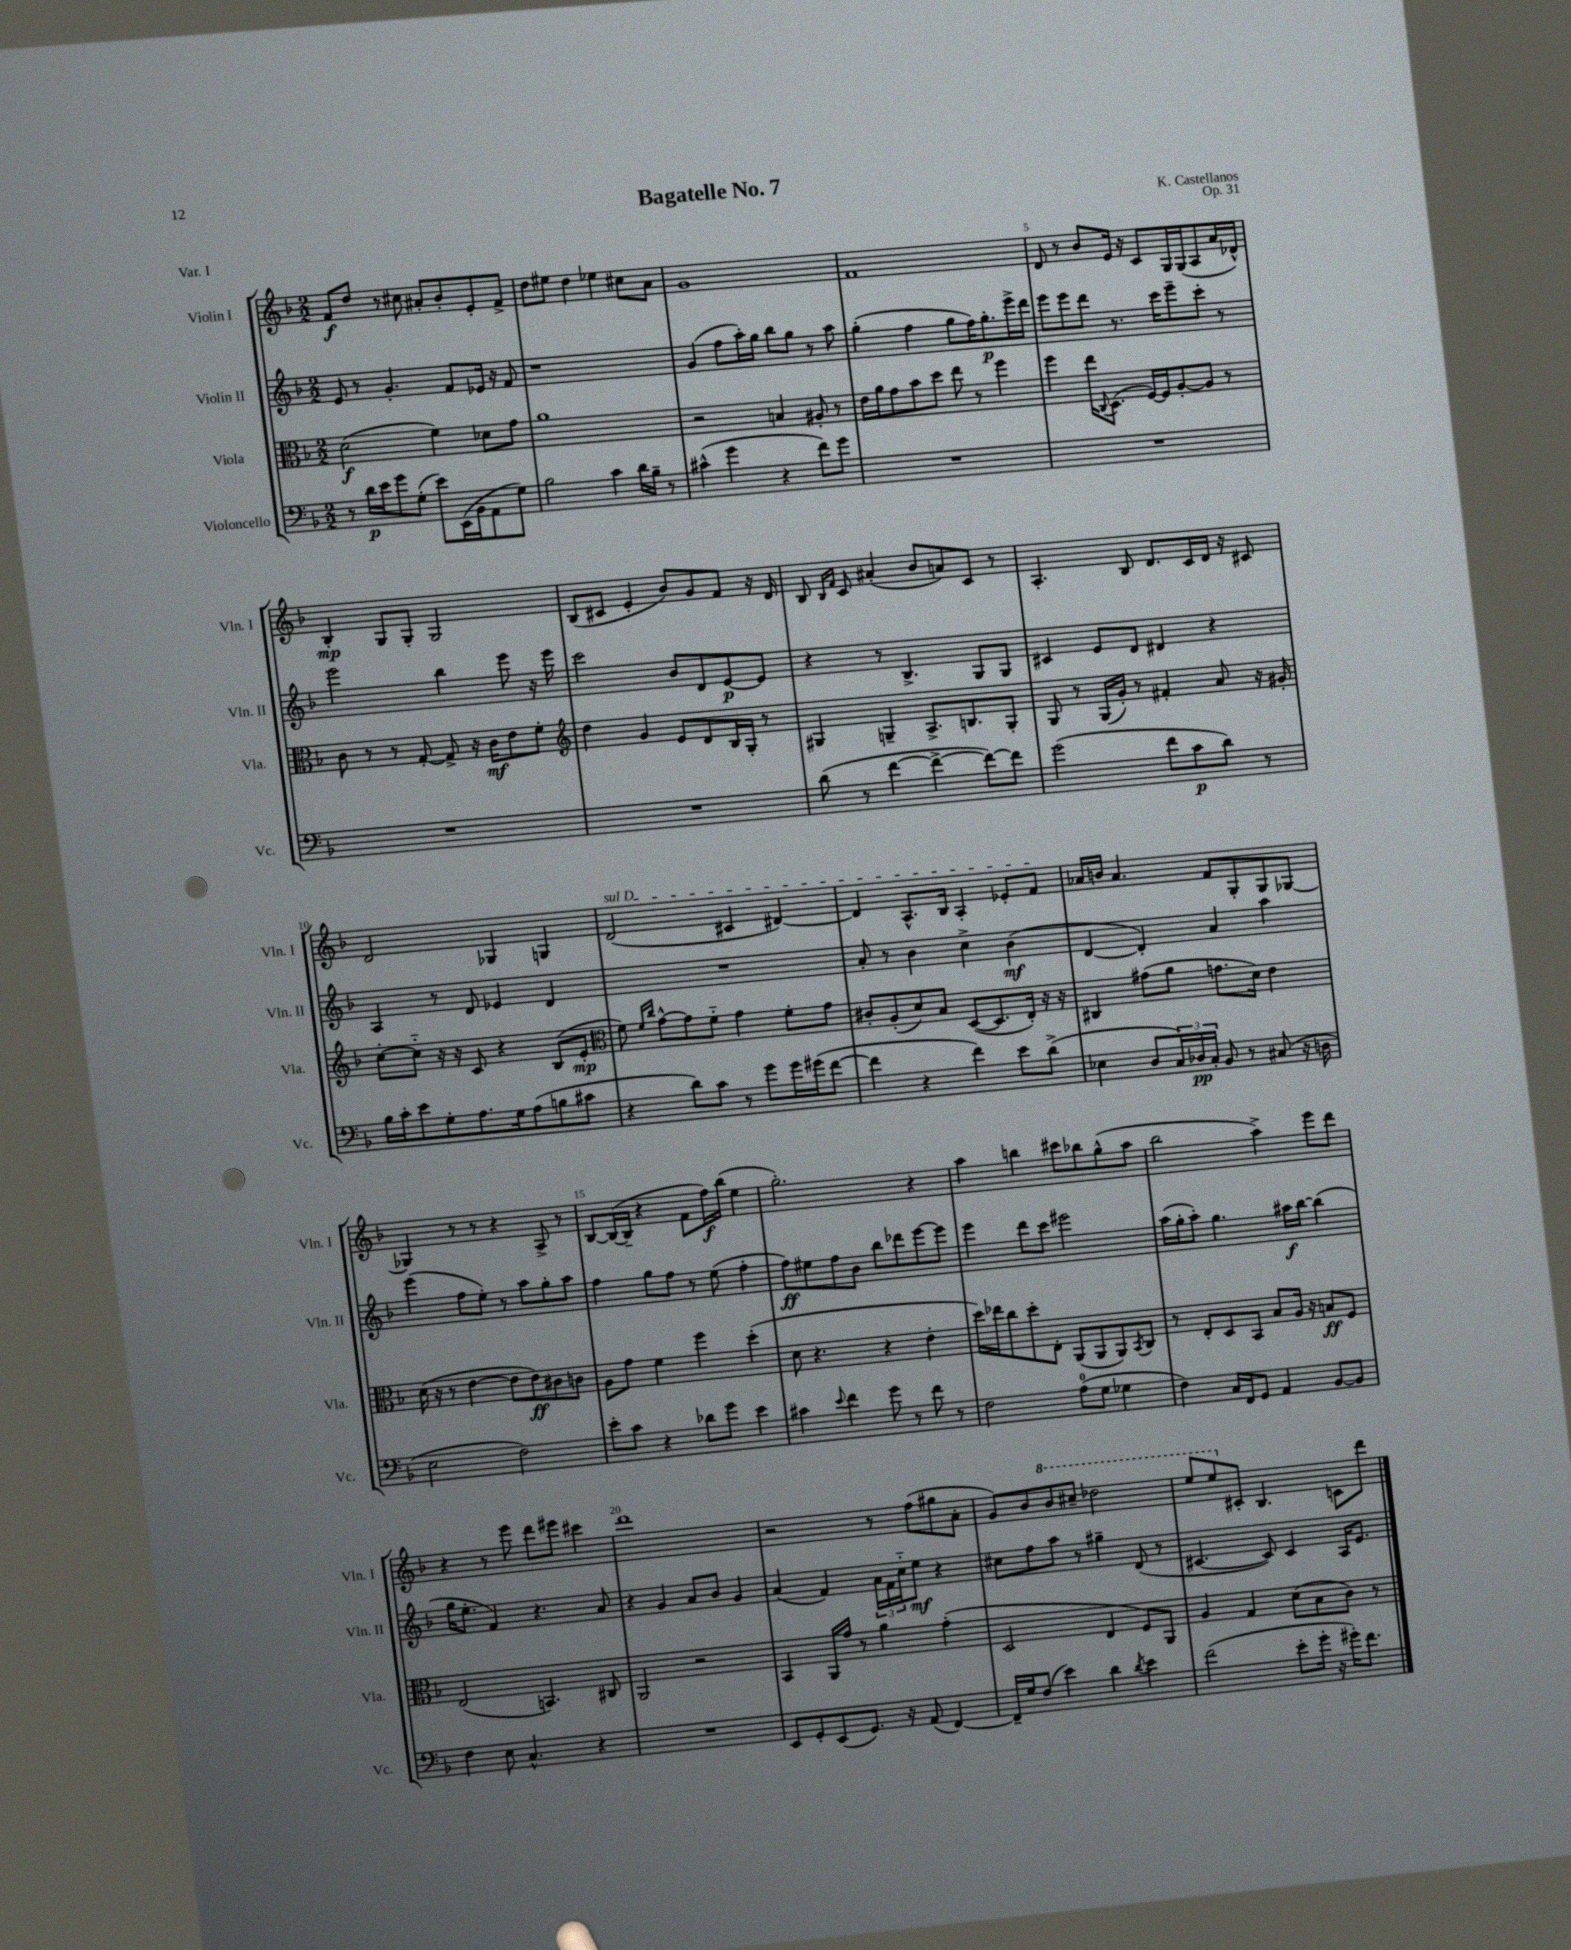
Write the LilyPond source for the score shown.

\header { title = "Bagatelle No. 7" composer = "K. Castellanos" opus = "Op. 31" piece = "Var. I" }
<<
\new StaffGroup <<
\new Staff = "s0" \with { instrumentName = "Violin I" shortInstrumentName = "Vln. I" } {
    \clef treble \key f \major \numericTimeSignature \time 2/2
    f'8\f d''8 r8 cis''8 ais'8-. bes'8-. e'8-. f'8-> |
    d''8 eis''8 d''4 ees''4 cis''8 a'8 |
    g'1 |
    f'1 |
    d'8 r8 bes'8 e'16 r16 c'8 g16 g16( a8 a'16 des'16-^) |
    bes4-.\mp g8 g8-. g2 |
    bes8( cis'8 e'4-. bes'8) g'8 f'8 r16 d'16 |
    bes8 \grace { bes16 f'16 } c'8 ais'4-.( bes'8 a'8) c'8 r8 |
    a4.-. bes8 d'8. c'16 d'16 r16 cis'8 |
    d'2 ges4 g4 |
    \once \override TextSpanner.bound-details.left.text = \markup { \italic "sul D" } d'2\startTextSpan( cis'4 dis'4~) |
    dis'4 a8.-^ bes16 a4-. ees'8-. f'8\stopTextSpan |
    aes'16 b'16 aes'4. f'8 g8-. g8 ges8~ |
    ges4 r8 r8 r4 a8-> r8 |
    bes8~ bes16~( bes16-- r4 f'8 f''16\f) bes''16( e''4 |
    g''2.-.) r4 |
    a''4 b''4 cis'''8 bes''8 g''8-^( a''8 |
    bes''2 a''4->) e'''8 d'''8 |
    r4 r8 e'''8 d'''8 eis'''8 cis'''4 |
    d'''1 |
    r2 r8 f''8( gis''8 a'8-. |
    g'8) bes'8 \ottava #1 bes''8 cis'''8-- des'''2 |
    e'''8 e'''8 \ottava #0 cis'8-. bes4. c'8 d'''8 \bar "|." |
}
\new Staff = "s1" \with { instrumentName = "Violin II" shortInstrumentName = "Vln. II" } {
    \clef treble \key f \major \numericTimeSignature \time 2/2
    e'8 r8 g'4.-. f'8 ees'16 r16 f'8 |
    r1 |
    g'4( f''8 a''16-.) g''16 bes''8 g''8 r8 a''8 |
    g''4-.( f''4 g''8 f''16) g''8.-.\p e'''16-> d'''16 |
    e'''8 e'''8 d'''8 r8. c'''16 e'''8-- c'''8-. r8 |
    e'''2 bes''4 e'''8 r16 e'''16 |
    c'''2 bes'8 d'8 e'8~\p e'8 |
    r4 r8 bes4.-> g8 g8 |
    cis'4 e'8 d'8 dis'4 r4 |
    a4 r8 d'8 ees'4 d'4 |
    R1 |
    a'8-. r8 bes'4 c''4-> bes'4\mf( |
    d'4~ d'4-.) a'4 a''4 |
    e'''4( f''8 e''8-.) r8 a''8 g''8-. a''8 |
    f''4 g''8 f''8 r8 e''8( f''4-. |
    f''8\ff) eis''8 f''8 bes'8 bes''8 des'''8 e'''8~ e'''8 |
    e'''4 d'''8 c'''8 eis'''2 |
    a''16( g''16-. a''8-.) g''4. ais''16\f bes''16~ bes''4( |
    g''16 e''8.-. f'4) r4. a'8 |
    r4 g'4 a'8 bes'8 g'4 |
    a'4( f'4) \tuplet 3/2 { a'16 f'16 c''16-_ } e''8\mf r4 |
    cis''8 f''8 a''8 r8 gis''4-- d'8( r8 |
    cis'4.~ cis'8) cis'4 a16 e'8. \bar "|." |
}
\new Staff = "s2" \with { instrumentName = "Viola" shortInstrumentName = "Vla." } {
    \clef alto \key f \major \numericTimeSignature \time 2/2
    d'2\f( f'4) des'8 g'8 |
    a'1 |
    r2 b4 ais8-. r8 |
    e'16 a'16 g'8 bes'8 d''8 e''8 r8 f''4 |
    f''4 e''16 \appoggiatura { c8 } d8.( f16~) f16 a8~-. a8 r8 |
    c'8 r8 r8 g8~-. g8-> r16 c'16\mf e'8 f'8-. |
    \clef treble d''4 g'4 e'8 d'8 bes16 g16-. r8 |
    gis4 g4-- a8.-> b8. g8-. |
    g8 r8 g16( g'16-.) r8 fis'4-. a'8 r16 gis'16-. |
    c''8~-. c''8-_ r16 r16 c'8 r4 bes8( e'8-.\mp |
    \clef alto f'8) \grace { f'16 c''16 } g'8~-^ g'8 f'8-_ g'4 f'8-. g'8 |
    cis'8-. a8-.( d'8) bes8 d8~( d8. e16-.) r16 r16 |
    cis4 gis'8( a'8 g'8. d'16) e'4 |
    d'16( r16 r8 e'4~ e'8 e'8\ff) cis'8 c'8 |
    a8 g'8 f'4 f''4 d''4-.( |
    d'8 r4. r4 e'4-. |
    d''16) ees''16 c''8 d''8-. e8-. a,8( a,8 a,8) \acciaccatura { bes,8 } c8 |
    r8 e8-. d8 bes,8 bes8 a16 r16 b8\ff f8 |
    e2( b,4.) cis8 |
    a,2 r2 |
    bes,4 a,16 g'16 r8 a'4 g'4-.( |
    d2 e4 f8) a,8 |
    a4 g4 d'8( bes8 c'8) r8 \bar "|." |
}
\new Staff = "s3" \with { instrumentName = "Violoncello" shortInstrumentName = "Vc." } {
    \clef bass \key f \major \numericTimeSignature \time 2/2
    r8 d'16\p e'16 g'8 g8-.( e'8) e,16( bes,16 a,8 g8) |
    bes2 c'4 d'16 bes16-- r8 |
    cis'4-^( g'4 r4 f'8) g'8 |
    R1 |
    R1 |
    R1 |
    R1 |
    d'8( r8 f'4~ f'4~-> f'8~) f'8 |
    g'2( f'8 c'8\p d'8) r8 |
    bes16 c'16-. e'8 g8-. a8. g16 a8( b8 cis'8 |
    r4 d'8) c'8 r8 g'8 g'16 gis'16( f'8~ |
    f'4 r4 f'4) e'8 d'8->( |
    ees4 d8 \tuplet 3/2 { c16) des16\pp c16-. } bes,8 r8 cis8( r16 d16 |
    e2 f2) |
    e'8-. c'8 r4 des'8 g'8 e'4 |
    cis'4 \appoggiatura { e'8 } f'4 g'8 r8 f'8 r8 |
    f2 a8-0( g8 ges4 |
    f4) c16 f,16 g,8 a,4 bes,8~ bes,8 |
    f4 e8 c4.-^ r4 |
    R1 |
    e,8 g,8-. e,8( g,8.) r16 a,8( f,4~) |
    f,16-- g16 f8( e'4) d'4 \acciaccatura { d'8 } e'4 |
    f'2( e'8-. g'16-. r16 gis'16-.) f'8. \bar "|." |
}
>>
>>
\layout { \context { \Score \override BarNumber.break-visibility = ##(#f #t #t) barNumberVisibility = #(every-nth-bar-number-visible 5) } }
